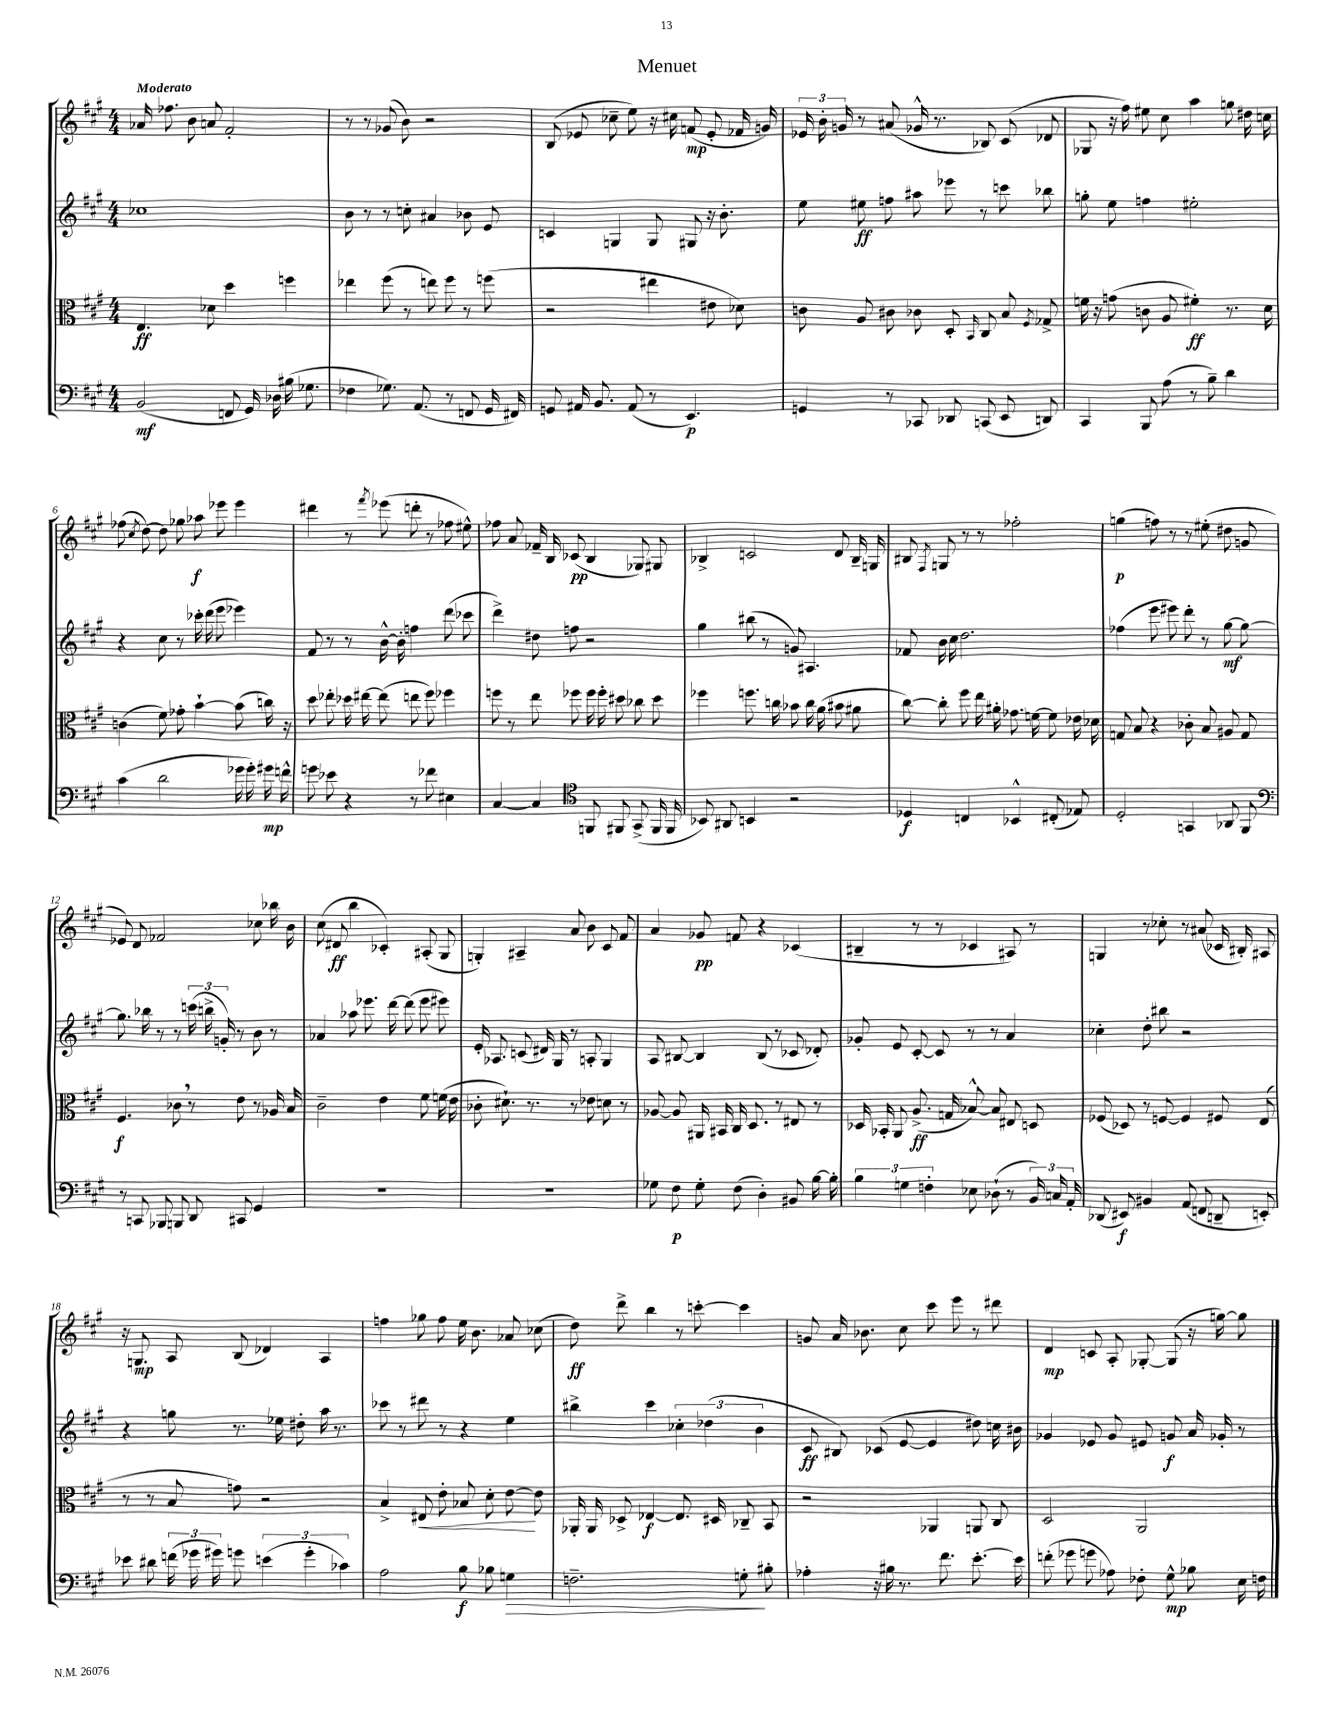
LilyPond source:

\header { title = "Menuet" }
<<
\new StaffGroup <<
\new Staff = "s0" {
    \clef treble \key a \major \numericTimeSignature \time 4/4 \tempo "Moderato"
    \autoBeamOff aes'16 fes''8. b'8 a'8 fis'2-. |
    r8 r8 ges'8( b'8) r2 |
    b8( ees'8 ces''8-- e''8) r16 cis''16 f'8\mp( ees'8-. fes'16 g'16) |
    \tuplet 3/2 { ees'16 b'16-. g'16 } r8 ais'8( ges'16-^ r8. bes8) cis'8( des'8 |
    ges8 r16 fis''16) eis''8 cis''8 a''4 g''8 dis''16 c''16 |
    fes''8( \acciaccatura { cis''8 } d''8~) d''8 ges''8 aes''8\f ees'''8 ees'''4 |
    dis'''4 r8 \acciaccatura { fis'''8 } ees'''8( d'''8-. r8 fes''8 eis''8-^) |
    fes''8 a'8 fes'16-- b16 ces'8\pp( b4 ges8) gis8 |
    bes4-> c'2 d'8 bes16-- g16 |
    bis8 \acciaccatura { fis8 } g8 r8 r8 fes''2-. |
    g''4\p( f''8) r8 r8 eis''8-.( dis''8 g'8 |
    ees'8) d'8 fes'2 ces''8 bes''16 b'16 |
    cis''8( dis'8\ff b''4 ces'4-.) ais8-.( gis8 |
    g4-.) ais4-- a'8 b'8 cis'8 fis'8 |
    a'4 ges'8\pp f'8 r4 ces'4( |
    bis4-- r8 r8 ces'4 ais8) r8 |
    g4 r8 ces''8-. r8 ais'8( ces'16 bis16-.) ais8 |
    r16 g8.\mp a8 b8( des'4) a4 |
    f''4 ges''8 f''8 e''16 b'8. aes'8 ces''8( |
    d''8\ff) d'''8-> b''4 r8 c'''8~-. c'''4 |
    g'8 a'16 bes'8. cis''8 cis'''8 e'''8 r8 dis'''8 |
    d'4\mp c'8 a8-. ges8~-. ges8( r16 g''16~) g''8 \bar "|." |
}
\new Staff = "s1" {
    \clef treble \key a \major \numericTimeSignature \time 4/4
    \autoBeamOff ces''1 |
    b'8 r8 r8 c''8-. ais'4 bes'8 e'8 |
    c'4 g4 g8 gis8 r16 b'8.-. |
    e''8 eis''8\ff f''8 ais''8 ees'''8 r8 c'''8 bes''8 |
    g''8-. e''8 f''4 eis''2-. |
    r4 cis''8 r8 ces'''16-. d'''16( e'''8 ees'''4) |
    fis'8 r8 r8 b'16~-^ b'16-. f''4 d'''8( ces'''8 |
    d'''4->) dis''8 f''8 r2 |
    gis''4 bis''8( r8 g'8) ais4. |
    fes'8 b'16 cis''16 d''2. |
    fes''4( e'''8 eis'''8) d'''8-. r8 gis''8~\mf gis''8~ |
    gis''8. bes''16 r8 r8 \tuplet 3/2 { c'''16( b''16-> g'16-.) } r8 b'8 r8 |
    aes'4 aes''8 ees'''8. d'''16~ d'''8( ees'''8 eis'''8) |
    e'16-. aes8. c'8( dis'16) gis16 r8 a8-. gis4 |
    a8 bis8~ bis4 bis8( r8 ces'8 des'8-.) |
    ges'8-. e'8 cis'8~-. cis'8 r8 r8 a'4 |
    ces''4-. d''8-. bis''8 r2 |
    r4 g''8 r8. ees''16 dis''8-. a''16 r8. |
    ces'''8 r8 dis'''8 r8 r4 e''4 |
    bis''4-> cis'''4 \tuplet 3/2 { ces''4-. des''4( b'4 } |
    cis'8\ff bis8) ces'8( e'8~ e'4 dis''8) c''16 bis'16 |
    ges'4 ees'8 ges'8 eis'8 g'8\f a'16 ges'16-. r8 \bar "|." |
}
\new Staff = "s2" {
    \clef alto \key a \major \numericTimeSignature \time 4/4
    \autoBeamOff e4.\ff des'8 d''4 f''4 |
    ees''4 fis''8( r8 e''8) fis''8 r8 f''8( |
    r2 eis''4 eis'8 des'8) |
    c'8 a8 cis'8 ces'8 d8-. \grace { b,16 } cis8 b8 \acciaccatura { fis8 } ges8-> |
    f'16 r16 g'8( c'8 a8 fis'4-.\ff) r8. d'16 |
    c'4( fis'8) ges'8-. b'4~-! b'8( c''16) r16 |
    d''8 ees''8-. des''16 eis''16~ eis''8( e''8 fis''8) fes''4 |
    f''8 r8 e''8 fes''8 fes''16 fes''16-. dis''8 ces''8 dis''8 |
    fes''4 f''8. c''16 bes'8 c''16 a'16( bis'8 ais'8 |
    cis''8~) cis''8-. fis''8 e''16 ais'16-. ges'8. f'16~ f'8 ees'16 des'16 |
    g8 b8 r4 ces'8-. b8 ais8 g8 |
    fis4.\f ces'8 \breathe r8 e'8 r8 aes16 b16 |
    cis'2-- e'4 fis'8 f'16( e'16 |
    ces'8-. dis'8.-!) r8. r8 ees'8 d'8 r8 |
    aes8~ aes8 ais,16 bis,16 cis16 d8. r8 eis8 r8 |
    des16 bes,16-. a,8 a8.->\ff( g16 bes8~-^) bes8 eis8 d8 |
    fes8( des8) r8 f8~ f4 fis8 e8( |
    r8 r8 b8 g'8) r2 |
    b4-> eis8\< e'8-. bes8 d'8-. e'8~\! e'8 |
    aes,16-. aes,16 des8-> ees4~\f ees8. dis16 ces8-- b,8 |
    r2 aes,4 a,8 cis8 |
    d2 a,2 \bar "|." |
}
\new Staff = "s3" {
    \clef bass \key a \major \numericTimeSignature \time 4/4
    \autoBeamOff b,2\mf( f,8 gis,16) des16 bis16( ges8. |
    fes4 ges8.) a,8.( r8 f,8 gis,16 fis,16) |
    g,8 ais,16 b,8. ais,8( r8 e,4.\p) |
    g,4 r8 ces,8 des,8 c,8( e,8 d,8) |
    cis,4 b,,8 a8( r8 b8--) d'4 |
    cis'4( d'2 ges'16 ges'16-.) gis'16\mp f'16-^ |
    g'8 ees'8 r4 r8 fes'8 eis4 |
    cis4~ cis4 \clef tenor f,8 fis,8 gis,8->( fis,16 fis,16 |
    bes,8) ais,8 b,4 r2 |
    des4\f c4 bes,4-^ cis8-.( ees8) |
    d2-. g,4 aes,8 fis,8 |
    \clef bass r8 c,8 bes,,8 b,,8 d,8 cis,8 gis,4 |
    R1 |
    R1 |
    ges8 fis8\p ges8-. fis8( d4-.) bis,8 b16~ b16-. |
    \tuplet 3/2 { b4 g4 f4-. } ees8 des8-!( r8 \tuplet 3/2 { b,16) c16 a,16-. } |
    des,8( eis,8\f) bis,4 a,8( f,8 d,8-- e,8-.) |
    ees'8 dis'8 \tuplet 3/2 { f'16( ges'16 gis'16) } g'8 \tuplet 3/2 { e'4( g'4-. ces'4) } |
    a2 b8\f bes8 g4\> |
    f2.-- g8-.\! bis8-. |
    aes4-. r16 bis16 r8. fis'8. e'8.~-. e'16 |
    f'8-.( ges'8 g'8 aes8) fes8-. gis8-^\mp bes8 e16 f16 \bar "|." |
}
>>
>>
